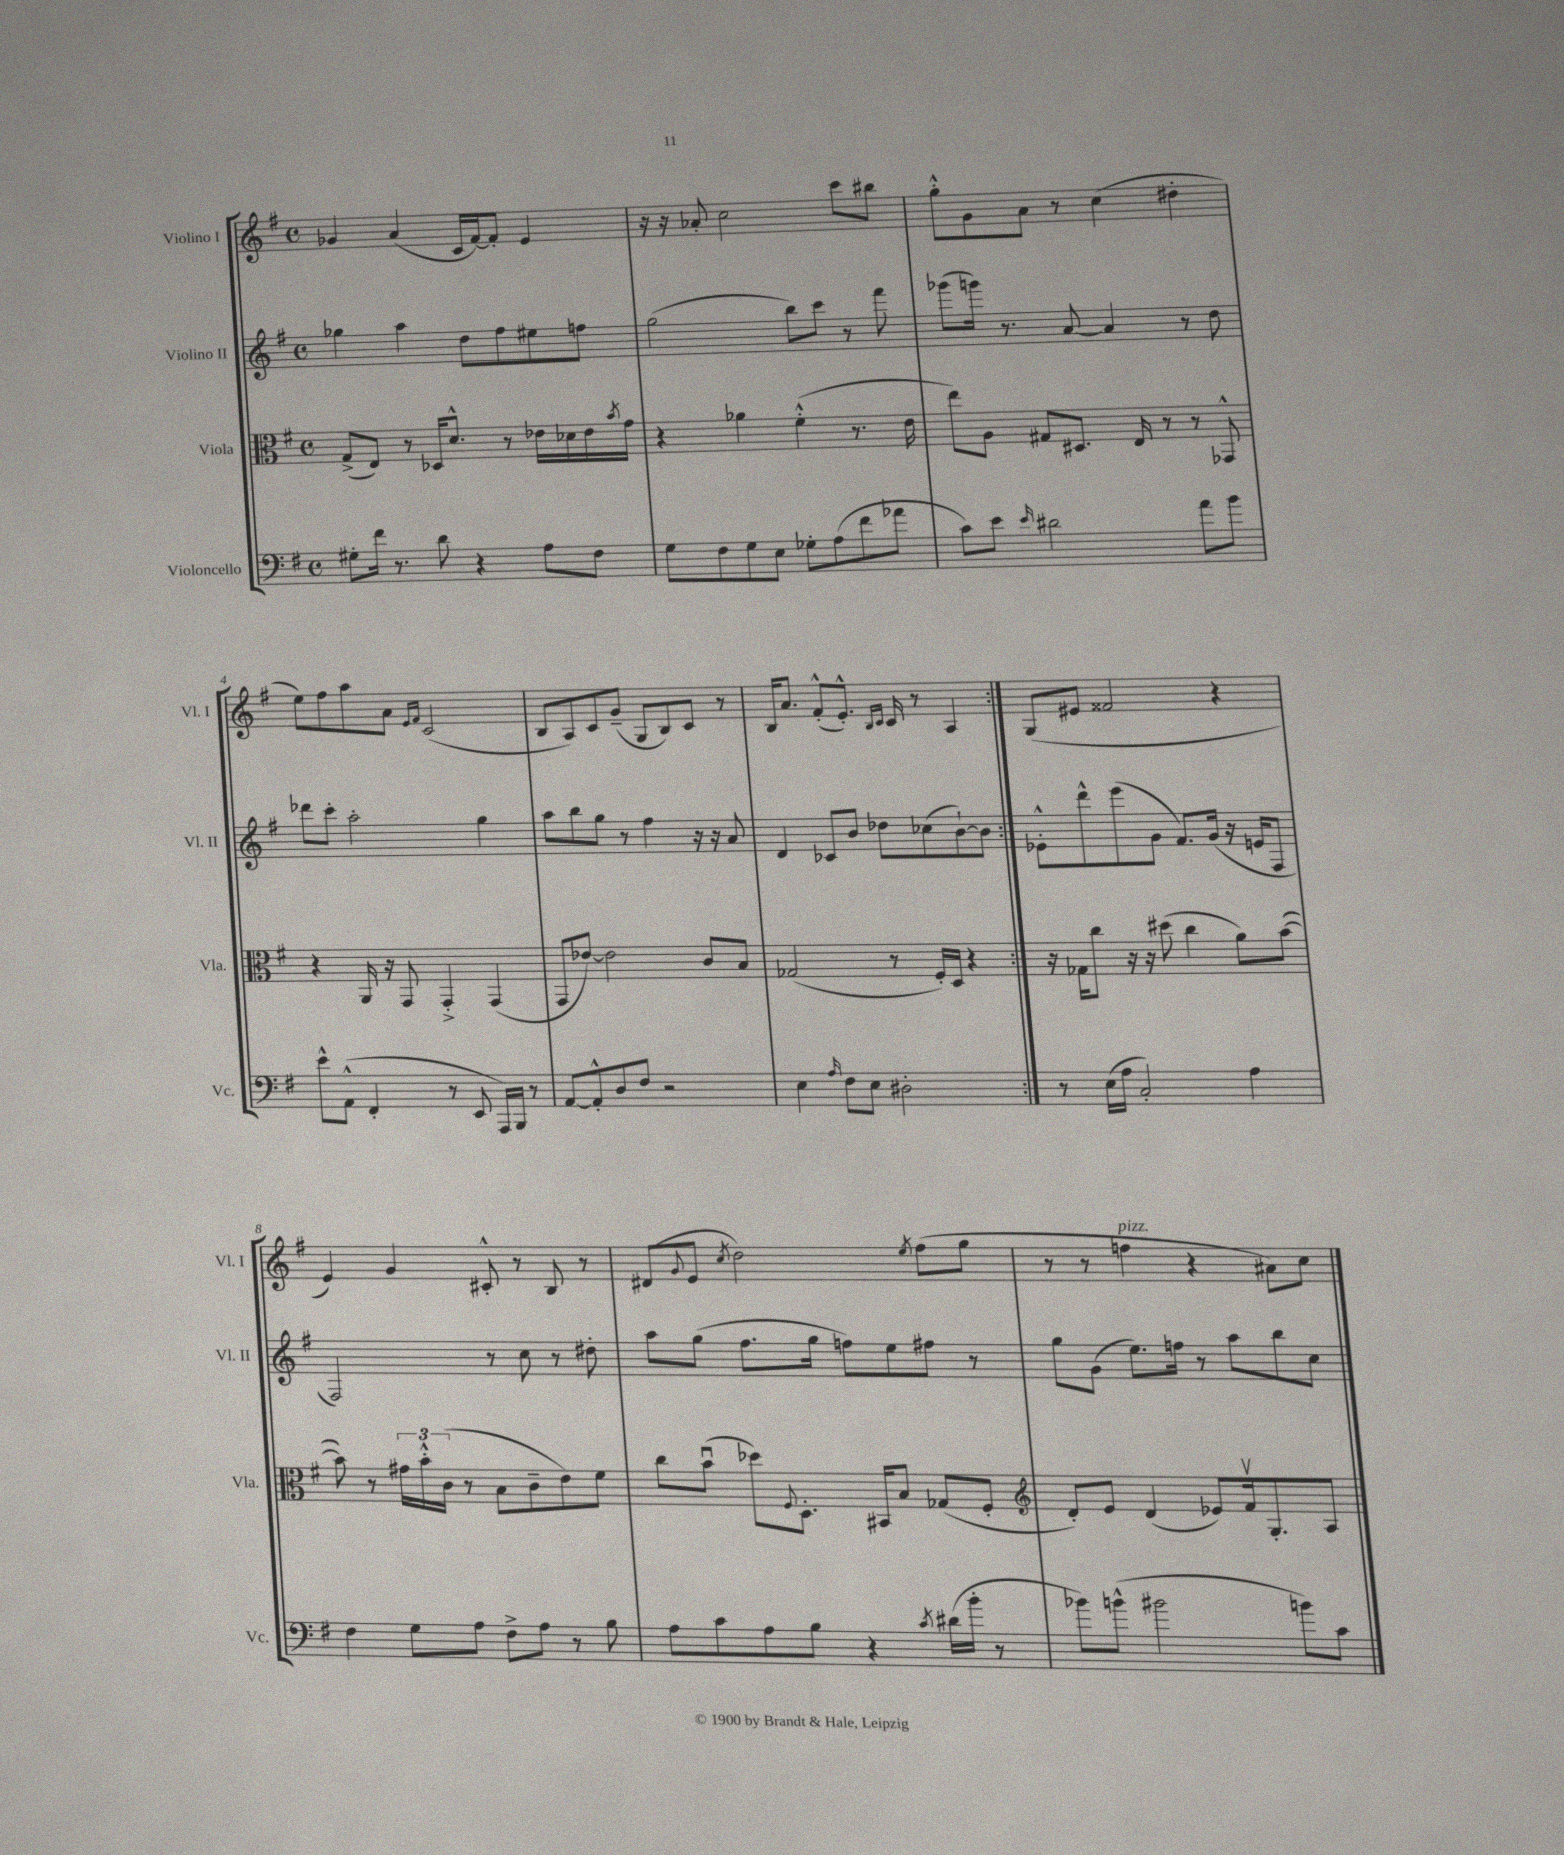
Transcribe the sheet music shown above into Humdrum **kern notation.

**kern	**kern	**kern	**kern
*part4	*part3	*part2	*part1
*staff4	*staff3	*staff2	*staff1
*I"Violoncello	*I"Viola	*I"Violino II	*I"Violino I
*I'Vc.	*I'Vla.	*I'Vl. II	*I'Vl. I
*clefF4	*clefC3	*clefG2	*clefG2
*k[f#]	*k[f#]	*k[f#]	*k[f#]
*M4/4	*M4/4	*M4/4	*M4/4
*met(c)	*met(c)	*met(c)	*met(c)
=1	=1	=1	=1
8G#X'\L	(8G^/L	4gg-X\	4g-X/
16f#\Jk	8E/J)	.	.
8.r	.	.	.
.	8r	4aa\	(4a/
8d\	16D-X/KL	.	.
.	8.d^^/J	.	.
4r	.	8dd\L	16c/LL
.	.	.	[16f#/J)
.	8r	8ff#\	8f#'/J]
8A\L	16e-X\LL	8ee#X\	4e/
.	16d-X\	.	.
8F#\J	16e-\	8ffn\J	.
.	8qb/	.	.
.	16g\JJ	.	.
=2	=2	=2	=2
8G\L	4r	(2gg\	16r
.	.	.	16r
8F#\	.	.	8a-X'/
8G\	4a-X\	.	2cc\
8E\J	.	.	.
8G-X'\L	(4f#'^^\	8bb\L)	.
(8A\	.	8ccc\J	.
8f#\	8.r	8r	8ccc\L
8a-X\J	.	8fff#\	8bb#X\J
.	16e\	.	.
=3	=3	=3	=3
8c\L)	8ee\L)	(8ggg-X\L	8gg'^^\L
8e\J	8A\J	16gggn\Jk)	8g\
.	.	8.r	.
16qqe/	.	.	.
2d#X\	8G#X/L	.	8a\J
.	8.D#X/J	[8a/	8r
.	.	4a/]	(4cc\
.	16E/	.	.
.	8r	.	.
8a\L	8r	8r	4dd#X'\
8b\J	8GG-X^^/	8dd\	.
!!LO:LB:g=z
=4	=4	=4	=4
8e^^\L	4r	8ddd-X\L	8ee\L)
(8AA^^\J	.	8ccc'\J	8ff#\
4FF#'/	16AA/	2aa'\	8aa\
.	16r	.	.
.	8GG/	.	8a\J
.	.	.	16qqe/LL
.	.	.	16qqf#/JJ
8r	4GG'^/	.	(2c/
8EE/	.	.	.
16AAA/LL)	(4GG/	4gg\	.
16BBB/JJ	.	.	.
8r	.	.	.
=5	=5	=5	=5
[8AA/L	8GG/L	8aa\L	8B/L
8AA'^^/]	[8e-X/J)	8bb\	8A/)
8D/	2e-\]	8gg\J	8c/
8F#/J	.	8r	(8g~/J
2r	.	4ff#\	8G/L
.	.	.	8B/)
.	8c/L	16r	8c/J
.	.	16r	.
.	8B/J	8a/	8r
=6	=6	=6	=6
4E\	(2G-X/	4d/	16B/KL
.	.	.	8.a/J
16qqA/	.	.	.
8F#\L	.	8c-X/L	(8f#'^^/L
8E\J	.	8b/J	8.e'^^/J)
2D#X'\	8r	8dd-X\L	.
.	.	.	16qqB/LL
.	.	.	16qqc/JJ
.	.	.	16c/
.	16F#'/LL)	(8cc-X\	8r
.	16D/JJ	.	.
.	4r	[8b`\)	4A/
.	.	8b\J]	.
=7:|!	=7:|!	=7:|!	=7:|!
8r	16r	8e-X'^^\L	(8G/L
.	16G-X\KL	.	.
(16E\LL	8cc\J	8ddd^^\	8e#X/J
16A\JJ	.	.	.
2C'/)	16r	(8eee\	2f##X/
.	16r	.	.
.	(8dd#X\	8g\J	.
.	4cc\	8.f#/L)	.
.	.	(16g/Jk	.
4A\	8a\L)	16r	4r
.	.	16en/KL	.
.	([8b\J	8F#/J	.
!!LO:LB:g=z
=8	=8	=8	=8
4F#\	8b\])	2F#/)	4e/)
.	8r	.	.
8G\L	24g#X\LL	.	4g/
.	24b'^^\	.	.
.	(24c\JJ	.	.
8A\J	8r	.	.
8F#^\L	8B\L	8r	8c#X'^^/
8A\J	8c~\	8cc\	8r
8r	8e\)	8r	8B/
8B\	8f#\J	8dd#X'\	8r
=9	=9	=9	=9
8A\L	8cc\L	8aa\L	(8d#X/L
.	.	.	8qqg/
8c\	(8bu\J	(8gg\J	8e/J
.	.	.	8qcc/
8A\	8dd-X\L)	8.ff#\L	2dd\)
.	8qqF#/	.	.
8B\J	8.D'\J	.	.
.	.	16gg\Jk	.
4r	.	8ffn\L)	.
.	16BB#X/KL	.	.
.	8B/J	8ee\	.
8qc/	.	.	8qee/
(16d#X\LL	(8G-X/L	8ff#X\J	(8ff#\L
16b'\JJ	.	.	.
8r	8F#'/J	8r	8gg\J
=10	=10	=10	=10
*	*clefG2	*	*
8b-X\L)	8d'/L)	8gg\L	8r
(8bn^^\J	8e/J	(8g\J	8r
!	!	!	!LO:TX:a:i:t=pizz.
2b#X\	(4d/	8.ee\L)	4ffn\
.	.	16ffn\Jk	.
.	8e-X/L)	8r	4r
.	16f#v/k	8aa\L	.
.	8.G'/	.	.
8bn\L)	.	8bb\	8a#X\L)
8c\J	8A/J	8cc\J	8cc\J
==	==	==	==
*-	*-	*-	*-
